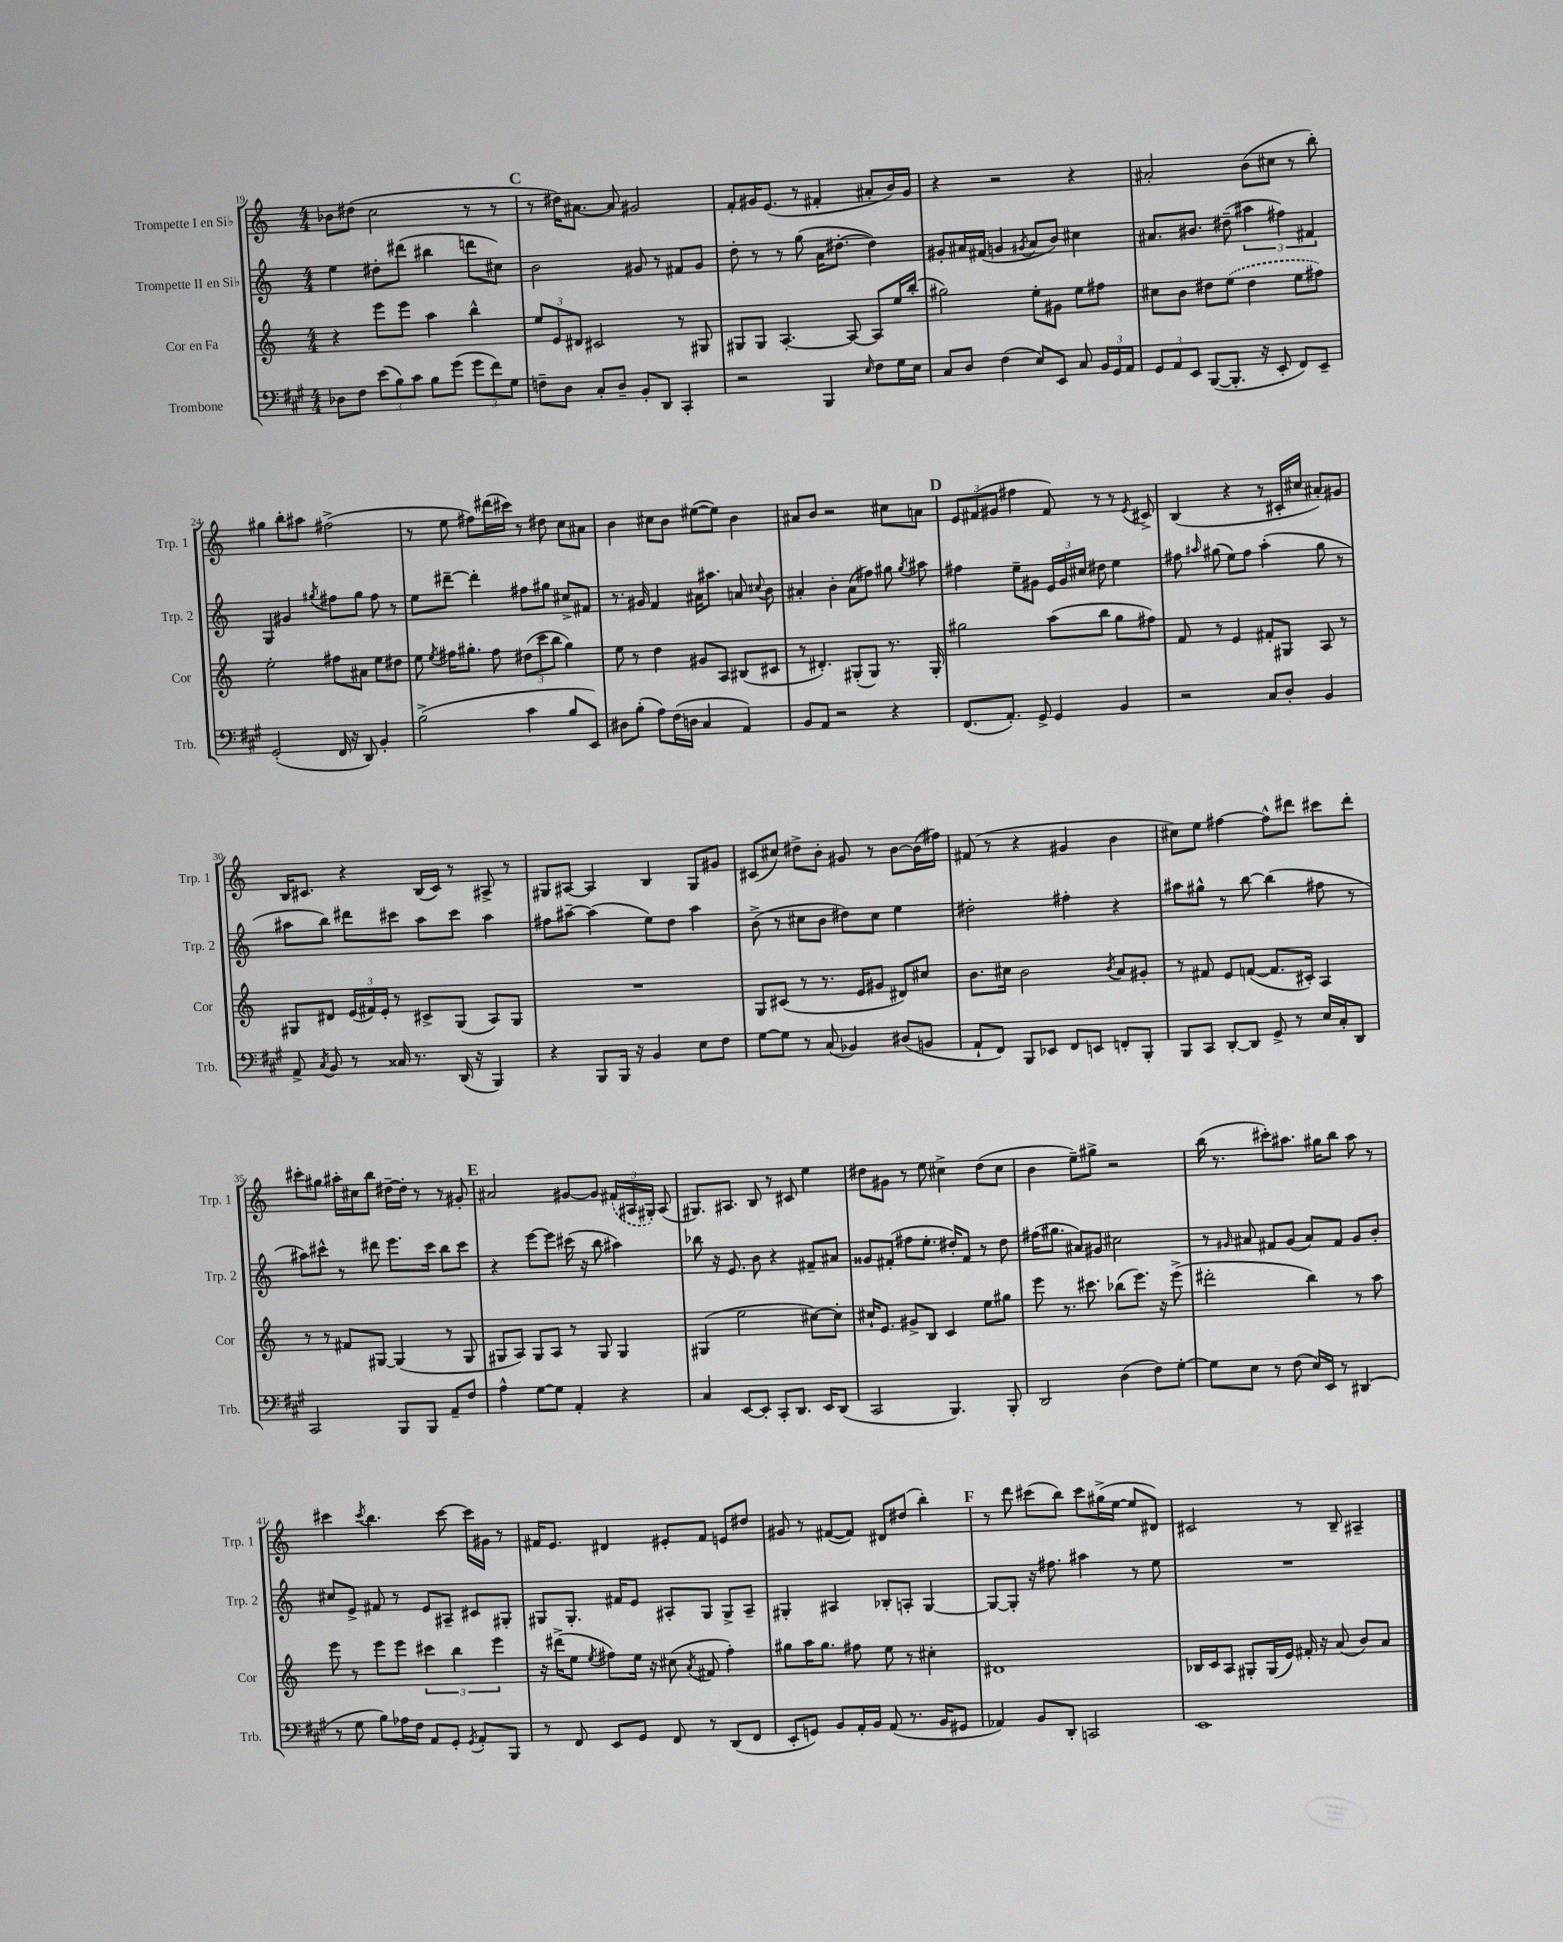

**kern	**kern	**kern	**kern
*staff4	*staff3	*staff2	*staff1
*clefF4	*clefG2	*clefG2	*clefG2
*k[f#c#g#]	*k[]	*k[]	*k[]
*M4/4	*M4/4	*M4/4	*M4/4
8D-	4r	4ee	8b-
8F#	.	.	(8dd#
(12e	8eee	8dd#'	2cc
12B)	.	.	.
.	8eee	(8ddd#	.
12c#	.	.	.
8B	4aa	4bb#	.
(8g#	.	.	.
12g#	4bb^^	8ddd	8r
12f#)	.	.	.
.	.	8cc#)	8r
12G#	.	.	.
=	=	=	=
8F~	12ee	2b	8r
.	12e	.	.
8D	.	.	16dd#)
.	12d#	.	.
.	.	.	[8.a#
8C#'	2c#	.	.
8D~	.	.	8a#]
8BB'	.	8g#	2g#
8DD	.	8r	.
4CC#'	8r	8f#	.
.	8G#	8g#	.
=	=	=	=
2r	8G#	8dd'	8f'
.	8G#	8r	16g#
.	.	.	(8.e
.	[4.A'	8r	.
.	.	(8gg	8r
4BBB	.	16a	4f#'
.	.	[8.dd#'	.
.	8A_	.	.
16qqE	.	.	.
8F#	8A]	4dd#])	8a#'
16G#	16ee	.	16b)
16E	(16bb'	.	16g#
=	=	=	=
8C#	2gg#)	8g#'	4r
8D	.	16a#	.
.	.	(16f#	.
(4F#	.	4g	2r
.	.	8qg#	.
8E)	8ee'	8a#	.
8EE	8g#	8b)	.
8C#	8ee	4cc#	4r
24BB	8ff#	.	.
24GG#	.	.	.
24AA	.	.	.
=	=	=	=
12GG#	8cc#	8.a#	2a#'
12AA	.	.	.
.	8b	.	.
12EE	.	.	.
.	.	8.b#	.
([8BBB	8dd#	.	.
8.BBB']	(8ee	(8dd#~	.
.	4dd#	6aa#	(8b
16r	.	.	.
8EE'	.	.	8cc#
.	.	6ff#)	.
8FF#)	8ee	.	8r
.	.	6f#	.
8EE~	8ff#)	.	8bb')
=	=	=	=
(2GG#'	2ee'	4G	4gg#
.	.	4g#	8bb'
.	.	.	8aa#
.	.	8qgg#	.
16FF#	8ff#	8ff#	(2ff#^
16r	.	.	.
8DD)	8a#	8gg#	.
4BB'	8ee	8ff#	.
.	8dd#	8r	.
=	=	=	=
(2B^	8ee	8ee	8r
.	8qee	.	.
.	16ff#	[8ddd#~	8ee
.	8.gg#'	.	.
.	.	4ddd#']	8ff#)
.	8ff#	.	(16ddd#
.	.	.	16ccc#)
4c#	(12dd#	8ff#	8r
.	12ccc	.	.
.	.	8gg#	8dd#
.	12bb	.	.
8B	4gg#)	8cc#^	8cc
8EE)	.	8f#	8a#
=	=	=	=
8D#	8ee	8.r	4b
(8B'	8r	.	.
.	.	16g#	.
8A)	4dd	4f	8cc#
(16F#	.	.	8b
16D	.	.	.
4C#	8g#	16a#	([8ee#
.	.	8.aa#	.
.	8A	.	8ee#])
4AA)	(8B#	8a	4b
.	.	8qqcc#	.
.	8c#	8b	.
=	=	=	=
8BB	8r	4a#'	8a#
8AA	4.d#')	.	8b
2r	.	4b'	2r
.	(8G#'	(8a#	.
.	8G#)	8ff#)	.
4r	8.r	8gg#	8cc#
.	.	8qgg#	.
.	.	8aa#	8a
.	16G#'	.	.
=	=	=	=
(8.FF#	2gg#	4ff#	12e
.	.	.	(12f#
.	.	.	12g#
8.AA')	.	.	.
.	.	8ee~	4ff#
8GG#^	.	8g#	.
4GG#	(8aa	24e	8f#)
.	.	24g#	.
.	.	24cc#	.
.	8bb	8dd#	8r
4BB	8gg#	4ee	8r
.	.	.	8qe
.	8ff#)	.	8c#^
=	=	=	=
2r	8f	8ff#	(4B
.	.	16qqaa#	.
.	8r	(8gg#	.
.	4e	8ee)	4r
.	.	8ff#	.
8C#	8f#'	(4aa#'	8r
8D'	8G#	.	16c#'
.	.	.	16cc#
4BB	8A	8gg#	8a#')
.	8r	8r	8g#
=	=	=	=
8AA^	8G#	8aa#	16B
.	.	.	8.c#
8qC#	.	.	.
8BB	8d#	8bb)	.
8r	(24e	8ddd#	4r
.	24f#)	.	.
.	24e'	.	.
16C##	8r	8ccc#	.
8.r	.	.	.
.	8c#^	8aa#	(16B
.	.	.	16c#)
(16DD	(8G#	8ccc#	8r
16r	.	.	.
4BBB)	8A)	4aa#	8A#^
.	8G#	.	8r
=	=	=	=
4r	1r	8ff#	8G#
.	.	[8aa#~	[8A#
8BBB	.	(4aa#]	4A#]
16BBB	.	.	.
16r	.	.	.
4BB	.	8ee)	4B
.	.	8dd	.
8E	.	4aa#	8G#
8F#	.	.	8g#
=	=	=	=
[8G#	8G	(8b^	(8c#
8G#]	(8c#	8r	8cc#)
8r	8r	8cc#	8dd#^
(8C#	8.r	8b	8b'
4BB-)	.	8dd#)	8g#
.	16e	.	.
.	8g#	8cc#	8r
(8D#	8d#)	4ee	[8b
8BB	8cc#	.	(16b]
.	.	.	16ff#)
=	=	=	=
8AA`	8.b	2dd#'	(8f#
8FF#)	.	.	8r
.	16cc#	.	.
8BBB	2b	.	4r
8EE-	.	.	.
8FF#	.	4ff#'	4g#
8EE	.	.	.
.	8qb	.	.
8FF'	8a	4r	4b
8BBB'	8g#'	.	.
=	=	=	=
8BBB	8r	8aa#	8cc#)
8CC#	8f#	8gg#^^	8ee
[8DD'	8e	8r	[4ff#
8DD]	([8f	[8bb	.
8GG#^	8.f]	(4bb]	8ff#^^]
8r	.	.	8ddd#
.	16c#')	.	.
16E	4A	8ff#	8ccc#
16C#'	.	.	.
8DD	.	8r	8ddd#'
=	=	=	=
2CC#	8r	8aa#)	8ccc#'
.	8r	8ccc#^^	8gg#
.	8f#	8r	16aa#'
.	.	.	16cc#
.	[8G#	8ddd#	8bb
8BBB	(4G#]	8.eee	[16dd#~
.	.	.	16dd#']
8BBB	.	.	8r
.	.	16ccc#	.
8AA~	8r	8bb	8r
8F#	8G#	8ccc#	8g#'
=	=	=	=
4A^^	8G#	4r	2a#
.	8A)	.	.
[8G#	8G#	[8eee	.
8G#]	8A	8eee]	.
4AA'	8r	(16ccc#	[8g#
.	.	16r	.
.	8G#	8bb	8g#]
4r	4G#	4aa#)	(24f#
.	.	.	24A#
.	.	.	24G#')
.	.	.	(8A#
=	=	=	=
4C#	(4G#	8bb-	8.G#)
.	.	16r	.
.	.	8.e	8.A#
[8EE	2ee	.	.
8EE']	.	8b	8B
8CC#'	.	4r	8r
8.DD	.	.	8c#
.	[8cc#)	8f#~	4ee
16EE	.	.	.
(8DD	8cc#']	8a#	.
=	=	=	=
2CC#	16cc#`	8g##	8dd#
.	8.e	.	.
.	.	(8f#'	8g#
.	8g#^	8ff#	8r
.	8B	8.ee'	8ee
4.BBB)	4c	.	4cc#^
.	.	16dd#')	.
.	.	8f#	.
.	8ee	8r	(8dd#
8BBB'	8gg#	8dd#	8cc#
=	=	=	=
2DD	8eee	(16ff#	4b
.	.	8.gg#	.
.	8.r	.	.
.	.	8a#)	8ee~)
.	8.ccc#	.	.
.	.	8g#	8gg#^
(4D	(8bb-	2cc#	2r
.	8.eee)	.	.
8F#)	.	.	.
.	16r	.	.
[8G#'	(8eee^	.	.
=	=	=	=
8G#]	2ddd#'	8r	(16bb
.	.	.	8.r
.	.	16qqg#	.
8E	.	8a#	.
8r	.	8f#	8ccc#')
(8F#	.	(8g#	8.aa#
16E)	4bb)	8a#)	.
16EE	.	.	16gg#
8r	.	8f#	8bb
(4DD#	8r	8g#	8aa#
.	8aa	8b'	8r
=	=	=	=
8r	8eee	8cc#	4ccc#
8G#	8r	8e^	.
.	.	.	8qccc#
8B)	8eee	8f#	4.bb
16A-	8eee	8r	.
16F#	.	.	.
8AA	6ccc#	8e	.
8GG#'	.	8A#~	[8ccc#
.	6bb	.	.
8qGG#	.	.	.
8AA'	.	8c#	16ccc#]
.	.	.	16g#
.	6eee	.	.
8BBB	.	8G#'	8r
=	=	=	=
8r	16r	8G#	16f#
.	(16ddd#^	.	8.e
8FF#	8ee	8.G#'	.
.	8qee	.	.
8EE	8ff#)	.	4d#
.	.	16f#	.
8GG#	16ee	8e	.
.	16r	.	.
8FF#	(8cc#	8A#'	8e#'
.	8qa	.	.
8r	8f#	8G#	8f#
(8DD	4ff#')	8G#^	8e
8FF#	.	8A#~	8dd#
=	=	=	=
8EE'	8gg#	4G#'	8g#
8GG)	16aa	.	8r
.	8.gg#	.	.
8BB	.	4A#	([8f#
16AA'	8ff#	.	8f#])
16BB	.	.	.
(8AA	8ee	8B-'	8d#
8.r	8r	8A'	(8dd#
.	4cc#'	[4G#	4bb')
16BB	.	.	.
8GG#	.	.	.
=	=	=	=
4AA-)	1d#	8G#_	8r
.	.	8G#']	8ddd
8BB	.	16r	(8ccc#
.	.	8.ff#	.
8DD'	.	.	8bb)
2CC	.	4aa#	8ccc#
.	.	.	(16gg#^
.	.	.	[16ee
.	.	8r	8ee]
.	.	8ee	8d#)
=	=	=	=
1EE	16B-	1r	2c#
.	16c	.	.
.	8A	.	.
.	8G#'	.	.
.	(16G#	.	.
.	16e)	.	.
.	16f#'	.	8r
.	16r	.	.
.	(8a	.	8B~
.	8b)	.	4A#~
.	8a	.	.
==	==	==	==
*-	*-	*-	*-
